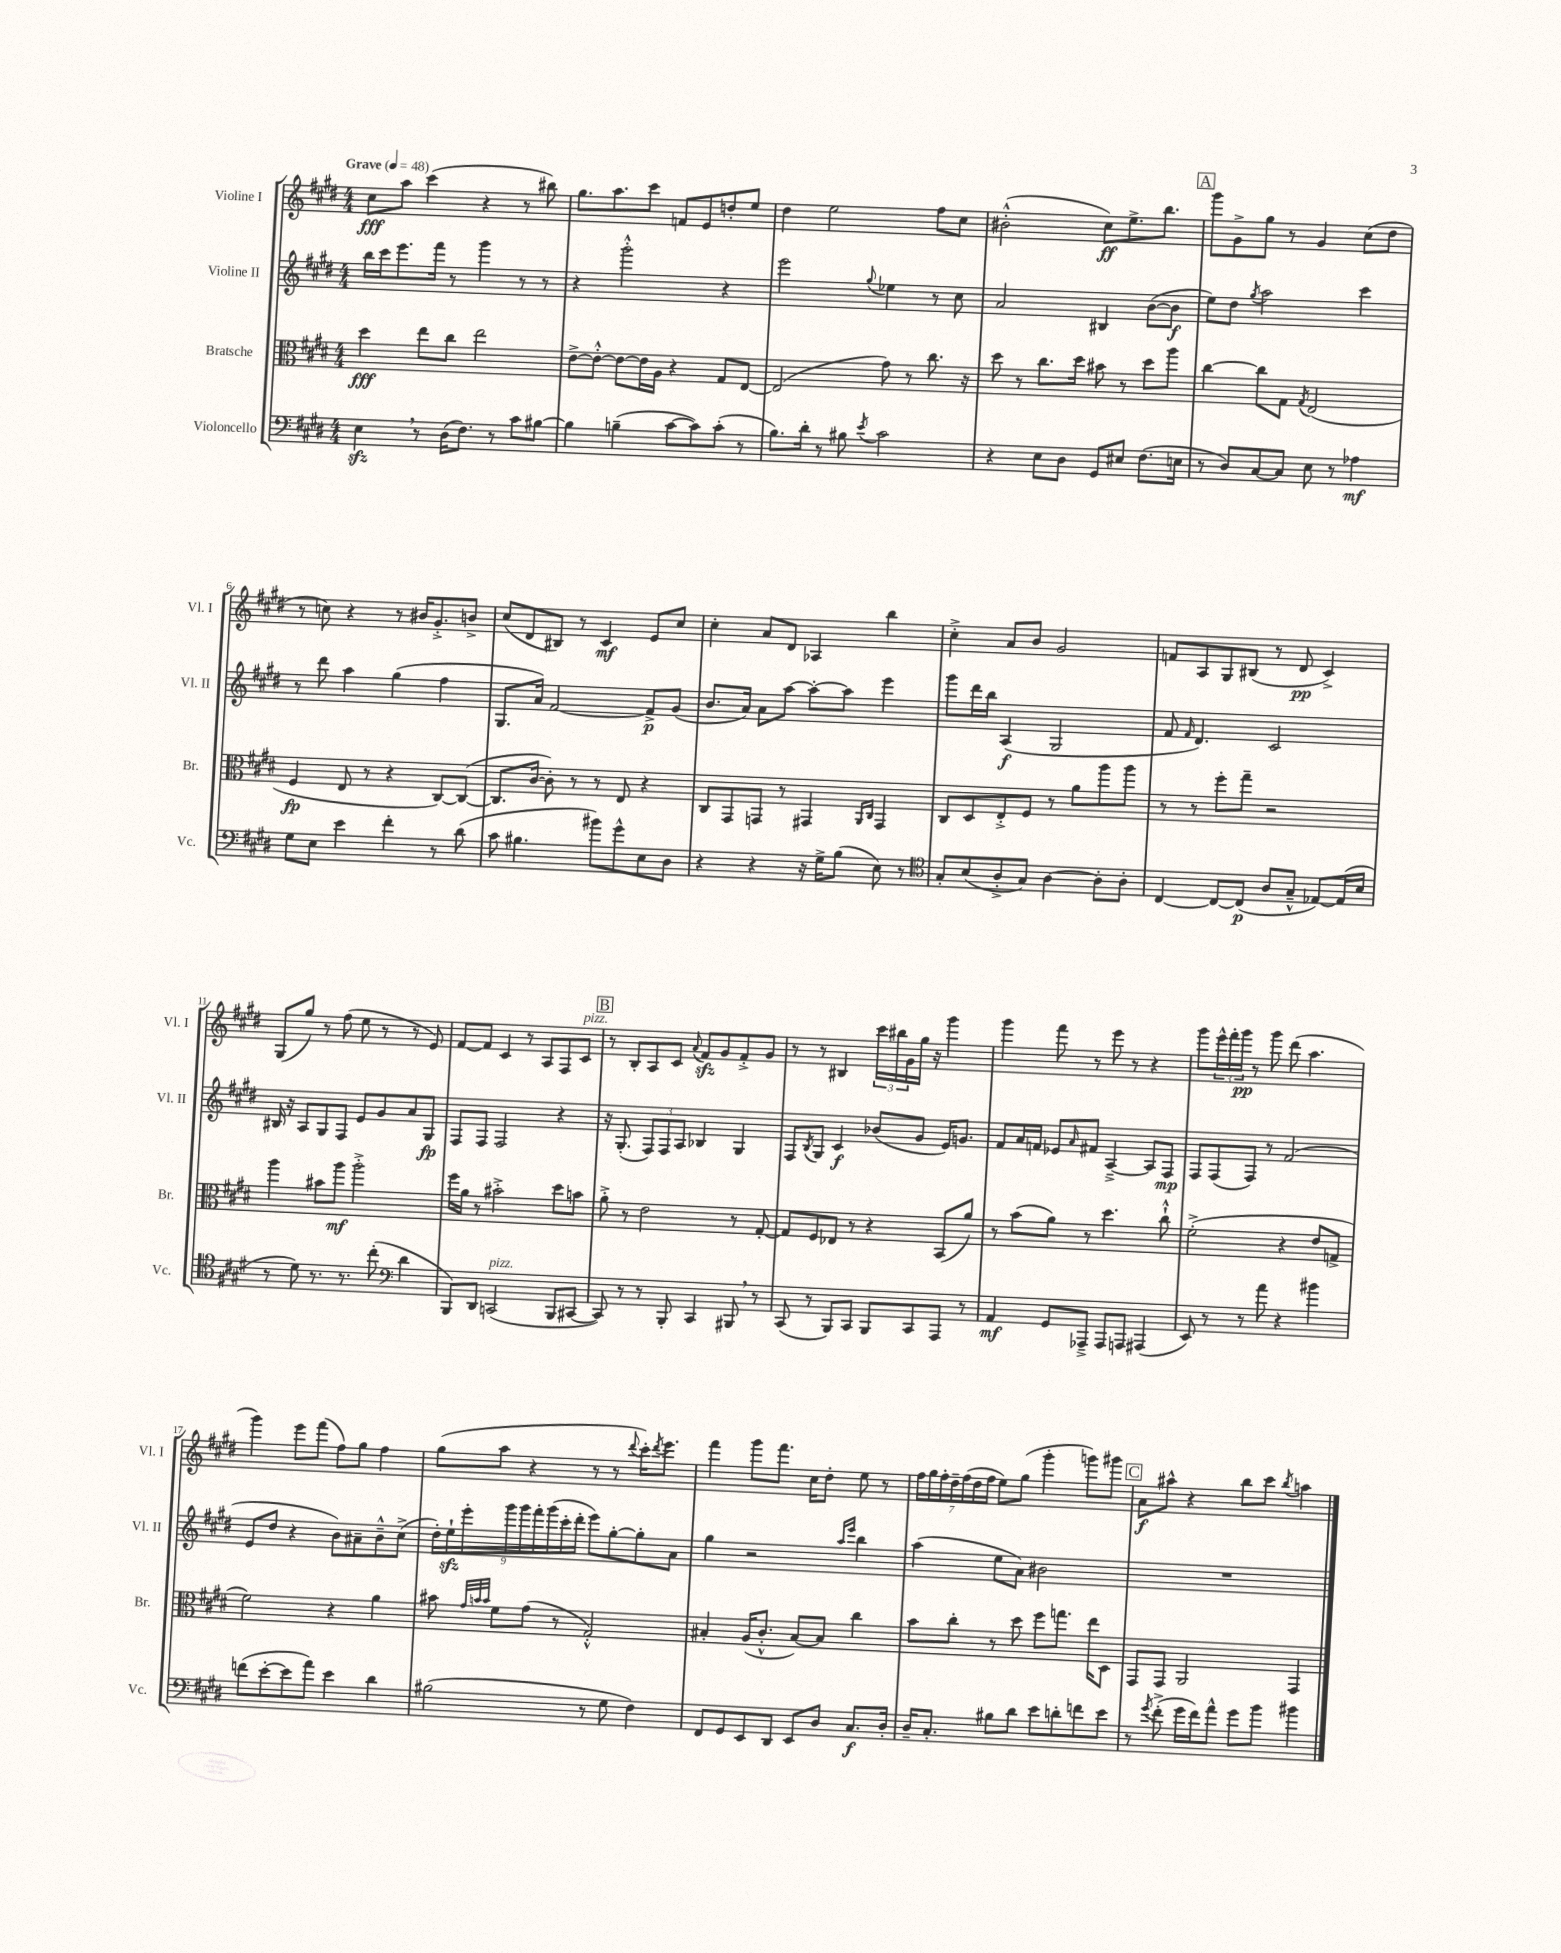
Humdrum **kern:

**kern	**kern	**kern	**kern
*staff4	*staff3	*staff2	*staff1
*clefF4	*clefC3	*clefG2	*clefG2
*k[f#c#g#d#]	*k[f#c#g#d#]	*k[f#c#g#d#]	*k[f#c#g#d#]
*M4/4	*M4/4	*M4/4	*M4/4
*MM48	*MM48	*MM48	*MM48
4E\	4dd#\	16bb\LL	8cc#\L
.	.	16ccc#\J	.
.	.	8.eee\	8aa\J
8r	8ee\L	.	(4ccc#\
.	.	16fff#\Jk	.
(16D#\LK	8cc#\J	8r	.
8.F#\J)	.	.	.
.	2ee\	4ggg#\	4r
8r	.	.	.
8c#\L	.	8r	8r
[8B#\J	.	8r	8bb#\)
=	=	=	=
4B#\]	[8e^\L	4r	8.gg#\L
.	8e'^^\_J	.	.
.	.	.	8.aa\
(4B~\	8e\_L	2ggg#'^^\	.
.	16e\]L	.	8ccc#\J
.	16A\JJ	.	.
[8c#\L	4r	.	8f/L
8c#\])	.	.	8e/
(8c#'\J	8G#/L	4r	8dd'/
8r	[8E/J	.	8ee/J
=	=	=	=
8.B\L)	(2E/]	2eee\	4dd#\
16d#'\Jk	.	.	.
8r	.	.	2ee\
8B#\	.	.	.
8qe/	.	8qqgg#/	.
2c#\	8g#\)	4ee-\	.
.	8r	.	.
.	8.cc#\	8r	8ff#\L
.	.	8cc#\	8cc#\J
.	16r	.	.
=	=	=	=
4r	8dd#\	2a/	(2b#'^^\
.	8r	.	.
8E\L	8.cc#\L	.	.
8D#\J	.	.	.
.	16dd#\Jk	.	.
8GG#/L	8b#\	4B#/	8cc#\L)
8E#/J	8r	.	8.ee^\
(8.F#\L	8dd#\L	([8b\L	.
.	.	.	8.bb\J
.	8aa\J	8b\]J	.
16E\Jk	.	.	.
=	=	=	=
8r	[4cc#\	8ee\L)	8ggg#\L
8D#/L)	.	8dd#\J	8g#^\
.	.	8qgg#/	.
[8C#/	8cc#\]L	2aa\	8gg#\J
8C#/]J	8G#\J	.	8r
.	8qG#/	.	.
8E\	(2E/	.	4g#/
8r	.	.	.
4A-\	.	4ccc#\	(8cc#\L
.	.	.	8dd#\J
=	=	=	=
8G#\L	4F#/	8r	8r
8E\J	.	8ddd#\	8cc\)
4e\	8E/	4aa\	4r
.	8r	.	.
4f#'\	4r	(4gg#\	8r
.	.	.	16b#/LK
.	.	.	8.g#'^/
8r	[8C#/L)	4ff#\	.
(8d#\	(8C#/_J	.	8b^/J
=	=	=	=
8c#\	8.C#/]L	8.G#/L	(8cc#/L
4.B#\	.	.	8d#/
.	[16c#/Jk	16a/Jk)	.
.	8c#'\])	[2f#/	8B#/J)
.	8r	.	8r
8b#\L)	8r	.	4c#/
8g#^^\	8E/	.	.
8E\	4r	8f#^/]L	8e/L
8D#\J	.	(8g#/J	8cc#/J
=	=	=	=
4r	8C#/L	8.b/L	4cc#'\
.	8GG#/	.	.
.	.	16a/Jk)	.
4r	8GG/J	8a\L	8a/L
.	8r	[8aa\J	8d#/J
16r	4GG#/	8aa'\_L	4A-/
16G#^\LK	.	.	.
(8B\J	.	8aa\]J	.
.	16qqAA/LL	.	.
.	16qqC#/JJ	.	.
8E\)	4GG#/	4eee\	4bb\
8r	.	.	.
=	=	=	=
*clefC4	*	*	*
8G#'/L	8C#/L	8ggg#\L	4cc#'^\
(8B/	8D#/	16ddd#\L	.
.	.	16bb\JJ	.
8A'^/	8E'^/	(4A/	8a/L
8G#/J)	8F#/J	.	8b/J
[4A\	8r	2G#/	2g#/
.	8a\L	.	.
8A'\]L	8aa\	.	.
8A'\J	8aa\J	.	.
=	=	=	=
[4C#/	8r	8f#/	8f/L
.	.	16qqf#/	.
.	8r	4.d#/)	8A/
8C#/_L	8ff#'\L	.	8G#/
(8C#/]J	8gg#~\J	.	(8B#/J
8A/L	2r	2c#/	8r
8G#~^^/J	.	.	8d#/
[8E-/L)	.	.	4c#^/)
(16E-/]L	.	.	.
16B/JJ	.	.	.
=	=	=	=
8r	4aa\	16B#/	(8G#/L
.	.	16r	.
8d#\)	.	8A/L	8gg#/J)
8.r	8b#\L	8G#/	8r
.	8aa\J	8F#/J	(8ff#\
8.r	.	.	.
.	2aa'^\	8e/L	8ee\
(8cc#'\	.	8g#/	8r
*clefF4	*	*	*
4d#\	.	8a/	8r
.	.	8G#/J	8e/)
=	=	=	=
8BBB/L)	16ff#\LL	8F#/L	[8f#/L
.	16a\JJ	.	.
8DD#/J	8r	8F#/J	8f#/]J
(2CC/	2b#'^\	2F#/	4c#/
.	.	.	8r
.	.	.	8A/L
8BBB/L	8dd#\L	4r	8F#/
[8CC#/J	8b\J	.	8c#/J
=	=	=	=
8CC#/])	8a'^\	16r	8r
.	.	(8.G#'/	.
8r	8r	.	8B'/L
8r	2e\	12F#/L)	8A/
.	.	12F#/	.
8BBB'/	.	.	8c#/J
.	.	12A/J	.
.	.	.	8qqa/
4CC#/	.	4B-/	8f#/L
.	.	.	8g#/
8BBB#/	8r	4G#/	8f#'^/
8r	[8G#'/	.	8g#/J
=	=	=	=
(8CC#/	8G#/]L	8F#/L	8r
.	.	8qB/	.
8r	8F#/	8G#/J	8r
8BBB/L)	8E-/J	4c#/	4B#/
8CC#/J	8r	.	.
8BBB/L	4r	(8b-/L	24ccc#\LL
.	.	.	24bb#\
.	.	.	24g#\
8CC#/	.	8g#/J	16gg#\JJ
.	.	.	16r
8AAA/J	(8BB/L	16e/LK)	4ggg#\
.	.	8.g/J	.
8r	8a/J)	.	.
=	=	=	=
4AA/	8r	8f#/L	4ggg#\
.	(8b\L	16a/L	.
.	.	16f/JJ	.
8GG#/L	8a\J)	8e-/L	8fff#\
.	.	16qqa/	.
8AAA-~^/J	8r	8f#/J	8r
8AAA-/L	4.dd#\	[4A~^/	8eee\
8AAA/J	.	.	8r
(4AAA#/	.	8A/]L	4r
.	8cc#`^^\	8F#/J	.
=	=	=	=
8EE/)	(2f#'^\	8F#/L	8ggg#\L
8r	.	(8F#/	24eee^^\L
.	.	.	24fff#'\
.	.	.	24ggg#\JJ
8r	.	8F#/J)	8r
8a\	.	8r	8ggg#\
4r	4r	(2f#/	(8ddd#\
.	.	.	4.aa\
4b#\	8e/L	.	.
.	8G^/J	.	.
=	=	=	=
(8f\L	2f#\)	8e/L	4ggg#\)
[8e'\	.	8dd#/J	.
8e\]	.	4r	8eee\L
8a\J)	.	.	(8fff#\J
4e\	4r	8b\L)	8ff#\L)
.	.	8a#~\	8gg#\J
4d#\	4a\	8b~^^\	4ff#\
.	.	(8cc#^\J	.
=	=	=	=
(2B#\	8b#\	18dd#'\LL)	(8gg#\L
.	.	18ee`\	.
.	.	18eee'\	.
.	32qqg#/LLL	.	.
.	32qqb/	.	.
.	32qqb/JJJ	.	.
.	8f#\L	.	8aa\J
.	.	18ggg#\	.
.	.	18ggg#\	.
.	(8g#\J	.	4r
.	.	18fff#'\	.
.	.	(18ggg#\	.
.	8r	.	.
.	.	18ccc#'\	.
.	.	18ddd#'\JJ	.
8r	2G#'^^/)	8eee\L)	8r
8G#\	.	[8gg#'\	8r
.	.	.	8qqddd#/
4F#\)	.	8gg#'\]	16ccc#'\LK)
.	.	.	8qddd#/
.	.	.	8.eee\J
.	.	8a\J	.
=	=	=	=
8FF#/L	4B#'/	4gg#\	4fff#\
8GG#/	.	.	.
8EE/	(16A/LK	2r	8ggg#\L
.	8.c#'^^/J	.	.
8DD#/J	.	.	8.fff#\J
8EE/L	[8B#/L)	.	.
.	.	.	16cc#\LK
8D#/J	8B#/]J	.	8dd#'\J
.	.	16qqaa/LL	.
.	.	16qqeee/JJ	.
8.C#/L	4cc#\	4bb\	8ee\
.	.	.	8r
16D#'/Jk	.	.	.
=	=	=	=
16D#~/LK	8b\L	(4aa\	28ff#\LL
.	.	.	28gg#\
8.C#'/J	.	.	.
.	.	.	28ff#'\
.	.	.	28dd#~\
.	8cc#'\J	.	.
.	.	.	(28ff#\
.	.	.	28dd#\
.	.	.	28ff#\JJ
8B#\L	8r	8ee\L	8ee\L)
8d#\J	8dd#\	8a\J)	(8gg#\J
8e\L	8ff#\L	2b#\	4ggg#'\
8d'\	8.gg\J	.	.
8f\	.	.	8ggg\L)
.	16ee\LK	.	.
8e\J	8D#\J	.	8ggg#\J
=	=	=	=
8r	8GG#/L	1r	8a\L
8qg#/	.	.	.
(8f#'^\	8GG#/J	.	8aa#^^\J
16g#\LL	2AA/	.	4r
16f#\J)	.	.	.
8a^^\J	.	.	.
8g#\L	.	.	8bb\L
8b\J	.	.	8ccc#\J
.	.	.	8qbb/
4b#\	4GG#/	.	4aa\
==	==	==	==
*-	*-	*-	*-
